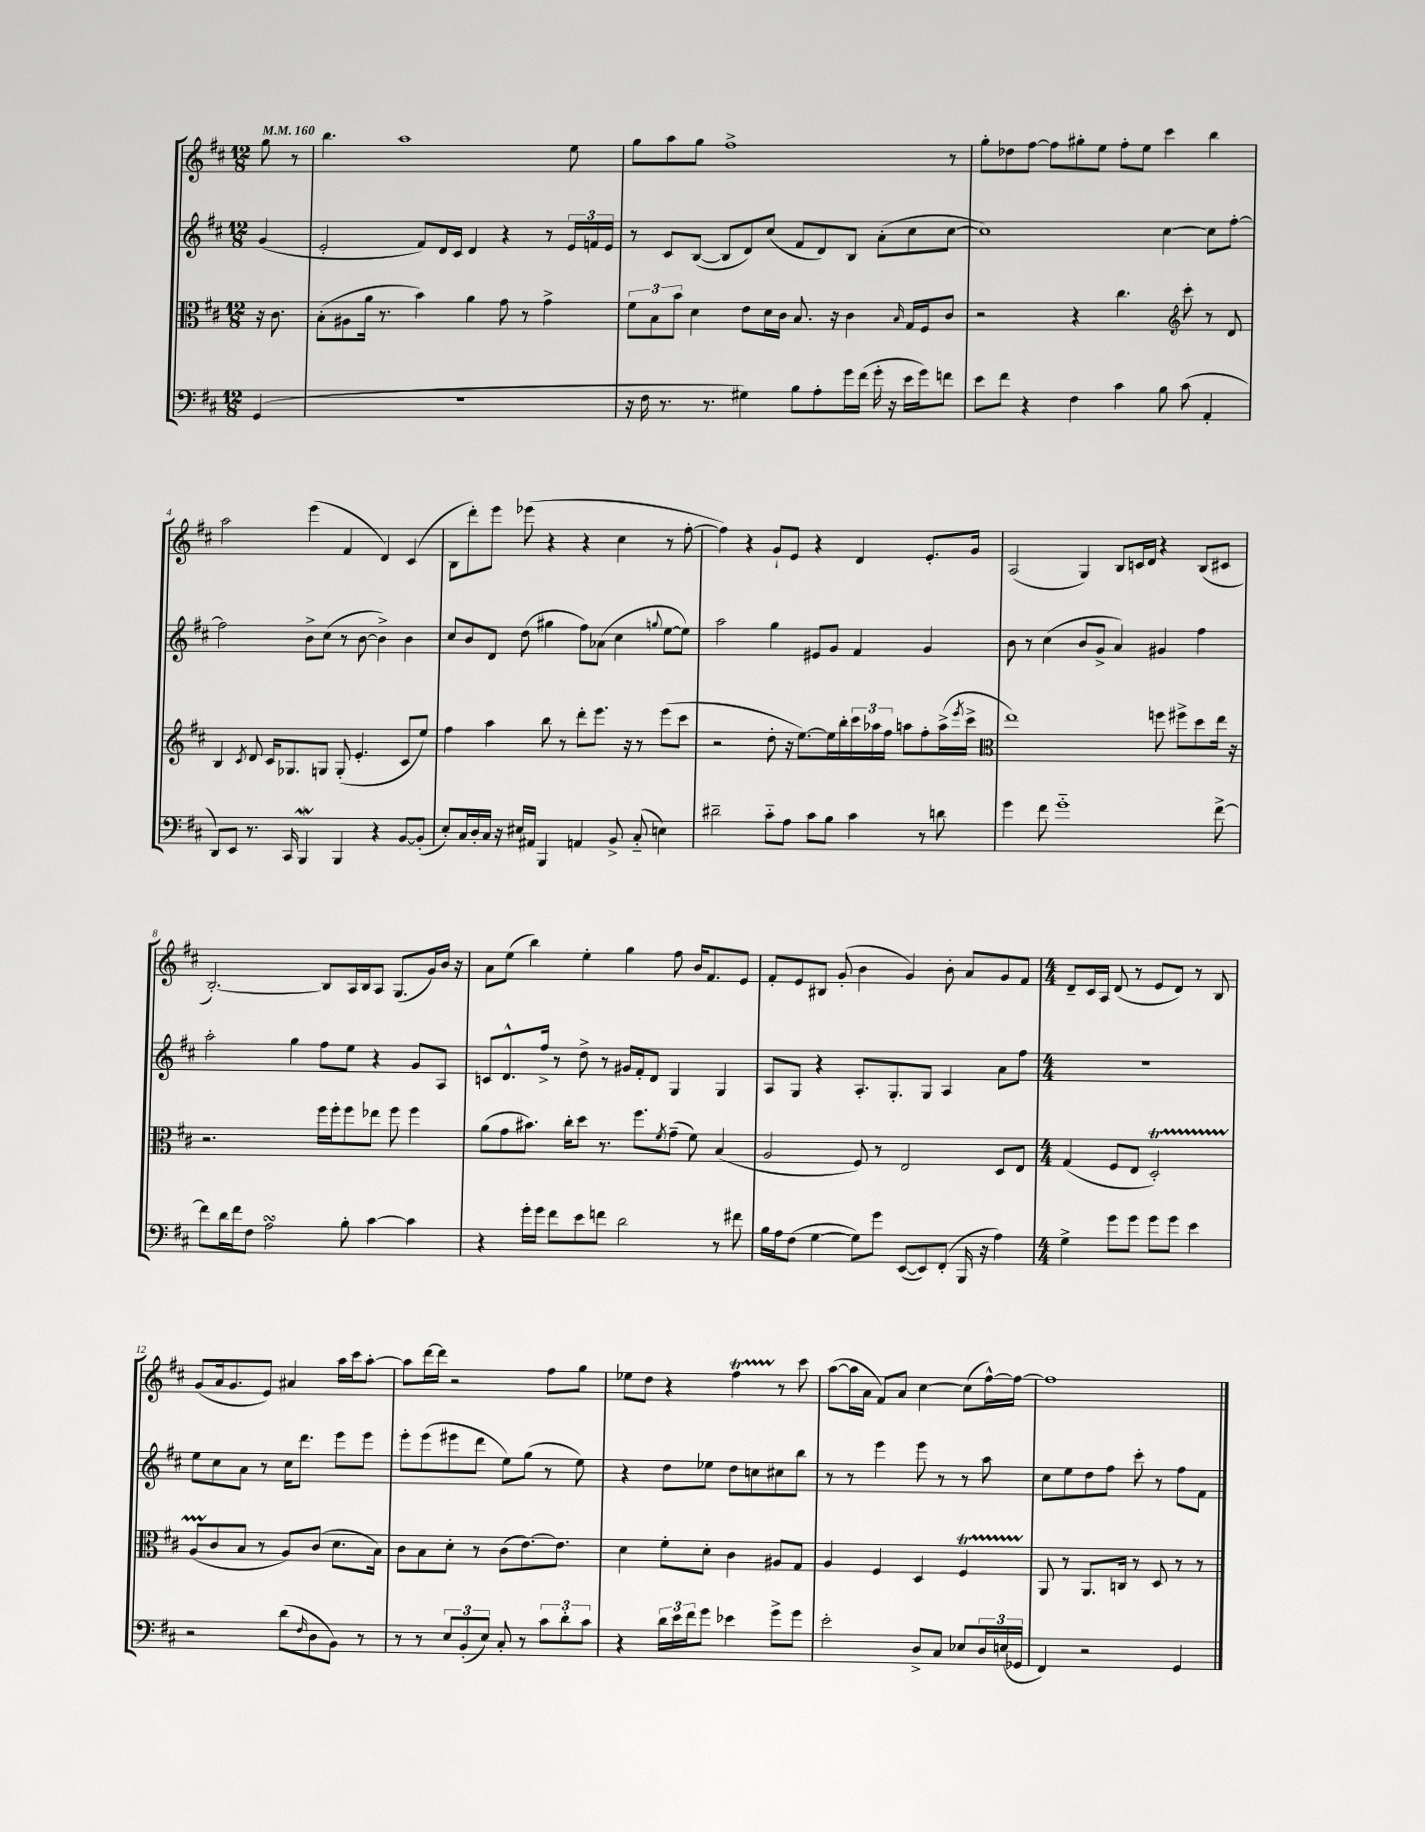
<<
\new StaffGroup <<
\new Staff = "s0" {
    \clef treble \key d \major \numericTimeSignature \time 12/8 \partial 4 \tempo 4 = 160
    g''8 r8 |
    b''4. a''1 e''8 |
    g''8 a''8 g''8 fis''1-> r8 |
    g''8-. des''8 fis''8~ fis''8 gis''8-. e''8 fis''8-. e''8 cis'''4 b''4 |
    a''2 e'''4( fis'4 d'4) cis'4( |
    b8 d'''8-.) e'''8 ees'''8( r4 r4 cis''4 r8 fis''8~-. |
    fis''4) r4 g'8-! e'8 r4 d'4 e'8.-. g'16 |
    a2( g4) b8 c'16 d'16 r4 b8( cis'8 |
    b2.~-.) b8 a16 b16 a8 g8.( g'16) b'16 r16 |
    a'8 e''8( b''4) e''4-. g''4 fis''8 b'16 fis'8. e'8 |
    fis'8-. e'8 bis8 g'8-.( b'4 g'4) b'8-. a'8 g'8 fis'8 |
    \numericTimeSignature \time 4/4 d'8-- cis'16 a16 d'8( r8 e'8 d'8) r8 b8 |
    g'8( a'16 g'8. e'8) ais'4 a''16 cis'''16 a''8~-. |
    a''8 d'''16~ d'''16 r2 fis''8 g''8 |
    ees''8 d''8 r4 fis''4\startTrillSpan r8\stopTrillSpan cis'''8 |
    a''8~( a''16 a'16 fis'8) a'8 cis''4~ cis''8( fis''16~-^) fis''16~ |
    fis''1 \bar "|." |
}
\new Staff = "s1" {
    \clef treble \key d \major \numericTimeSignature \time 12/8 \partial 4
    g'4( |
    e'2-. fis'8) d'16 cis'16 d'4 r4 r8 \tuplet 3/2 { e'16 f'16 e'16 } |
    r8 cis'8 b8~( b8 d'8) cis''8( fis'8 d'8) b8 a'8-.( cis''8 cis''8~ |
    cis''1) cis''4~ cis''8 fis''8~-. |
    fis''2 b'8-> cis''8( r8 b'8~ b'4->) b'4 |
    cis''8 b'8 d'8 d''8( gis''4 fis''8) aes'8( cis''4 \appoggiatura { g''8 } e''8~ e''8) |
    a''2 g''4 eis'8 g'8 fis'4 g'4 |
    b'8 r8 cis''4( b'8 g'8-> a'4) gis'4 fis''4 |
    a''2-. g''4 fis''8 e''8 r4 g'8 a8 |
    c'8 d'8.-^ fis''16-> r8 d''8-> r8 gis'16 fis'16-. d'8 g4 g4 |
    a8 g8 r4 a8.-. g8.-. g8 a4 a'8 fis''8 |
    \numericTimeSignature \time 4/4 R1 |
    e''8 cis''8 a'8 r8 cis''16 d'''8. e'''8 e'''8 |
    e'''8-. e'''8( eis'''8 d'''8 e''8) g''8( r8 e''8) |
    r4 d''8 ees''8 d''8 c''8 cis''8 b''8 |
    r8 r8 e'''4 e'''8 r8 r8 a''8 |
    cis''8 e''8 d''8 fis''8 cis'''8-. r8 fis''8 fis'8 \bar "|." |
}
\new Staff = "s2" {
    \clef alto \key d \major \numericTimeSignature \time 12/8 \partial 4
    r16 cis'8. |
    b8-.( ais8 a'16 r8. b'4) a'4 g'8 r8 g'4-> |
    \tuplet 3/2 { fis'8 b8 b'8 } d'4 e'8 d'16 cis'16 b8. r16 cis'4 \grace { b16 } g16 fis16 cis'8 |
    r2 r4 cis''4. \clef treble cis'''8-. r8 d'8 |
    b4 \acciaccatura { cis'8 } d'8 cis'16 ges8. g8 g8-.( e'4.-. cis'8 e''8) |
    fis''4 a''4 b''8 r8 d'''8-. e'''8. r16 r8 e'''8( cis'''8 |
    r2 d''8-. r16 e''8.~) e''16 b''16-. \tuplet 3/2 { cis'''16 aes''16 fis''16 } a''8 fis''8-. a''16->( \acciaccatura { e'''8 } cis'''16-> |
    \clef alto e''1) f''8 fis''8-> d''8 e''16 r16 |
    r2. fis''16 fis''16-. fis''8 ees''8 fis''8 fis''4 |
    a'8( g'8 bis'8.) cis''16-. d''8 r8. fis''8. \acciaccatura { fis'8 } g'8--( fis'8) b4( |
    a2 fis8) r8 e2 d8 e8 |
    \numericTimeSignature \time 4/4 g4( fis8 e8 d2-.\startTrillSpan) |
    a8( cis'8\stopTrillSpan b8 r8 a8) cis'8( d'8. b16) |
    cis'8 b8 d'8-. r8 cis'8( e'8.~) e'8. |
    d'4 fis'8-. d'8-. cis'4 ais8 g8 |
    a4 fis4 d4 fis4\startTrillSpan |
    a,8\stopTrillSpan r8 a,8. c16 r8 d8 r8 r8 \bar "|." |
}
\new Staff = "s3" {
    \clef bass \key d \major \numericTimeSignature \time 12/8 \partial 4
    g,4( |
    R1. |
    r16 fis16 r8. r8. gis4) b8 a8-. g'16 fis'16( g'16-. r16 e'16 g'16) f'8 |
    e'8 fis'8 r4 fis4 cis'4 b8 cis'8( a,4-. |
    d,8) e,8 r8. cis,16 b,,4\mordent b,,4 r4 b,8~ b,8-.( |
    e8-.) cis16 d16-. cis16 r16 eis16 ais,16 b,,4 a,4 b,8-> cis8-_( e4) |
    dis'2-- cis'8-_ a8 cis'8 b8 cis'4 r8 d'8 |
    g'4 fis'8 g'1-_ fis'8~-> |
    fis'8 d'16 fis'16 fis8 a2\turn b8-. cis'4~ cis'4 |
    r4 g'16-. g'16 fis'8 e'8 f'8 d'2 r8 fis'8 |
    b16 a16 fis8( g4~ g8) g'8 e,8~( e,8) fis,8-.( b,,16 r16 a4) |
    \numericTimeSignature \time 4/4 g4-> g'8 g'8 g'8 g'8 e'4 |
    r2 d'8( \grace { fis16 } d8 b,8) r8 |
    r8 r8 \tuplet 3/2 { e8 b,8-.( e8) } cis8-. r8 \tuplet 3/2 { cis'8 d'8-. cis'8 } |
    r4 \tuplet 3/2 { d'16 e'16 fis'16 } g'8 ees'4 g'8-> g'8 |
    e'2-. d8-> cis8 ees8 \tuplet 3/2 { d16 e16( ges,16 } |
    fis,4) r2 g,4 \bar "|." |
}
>>
>>
